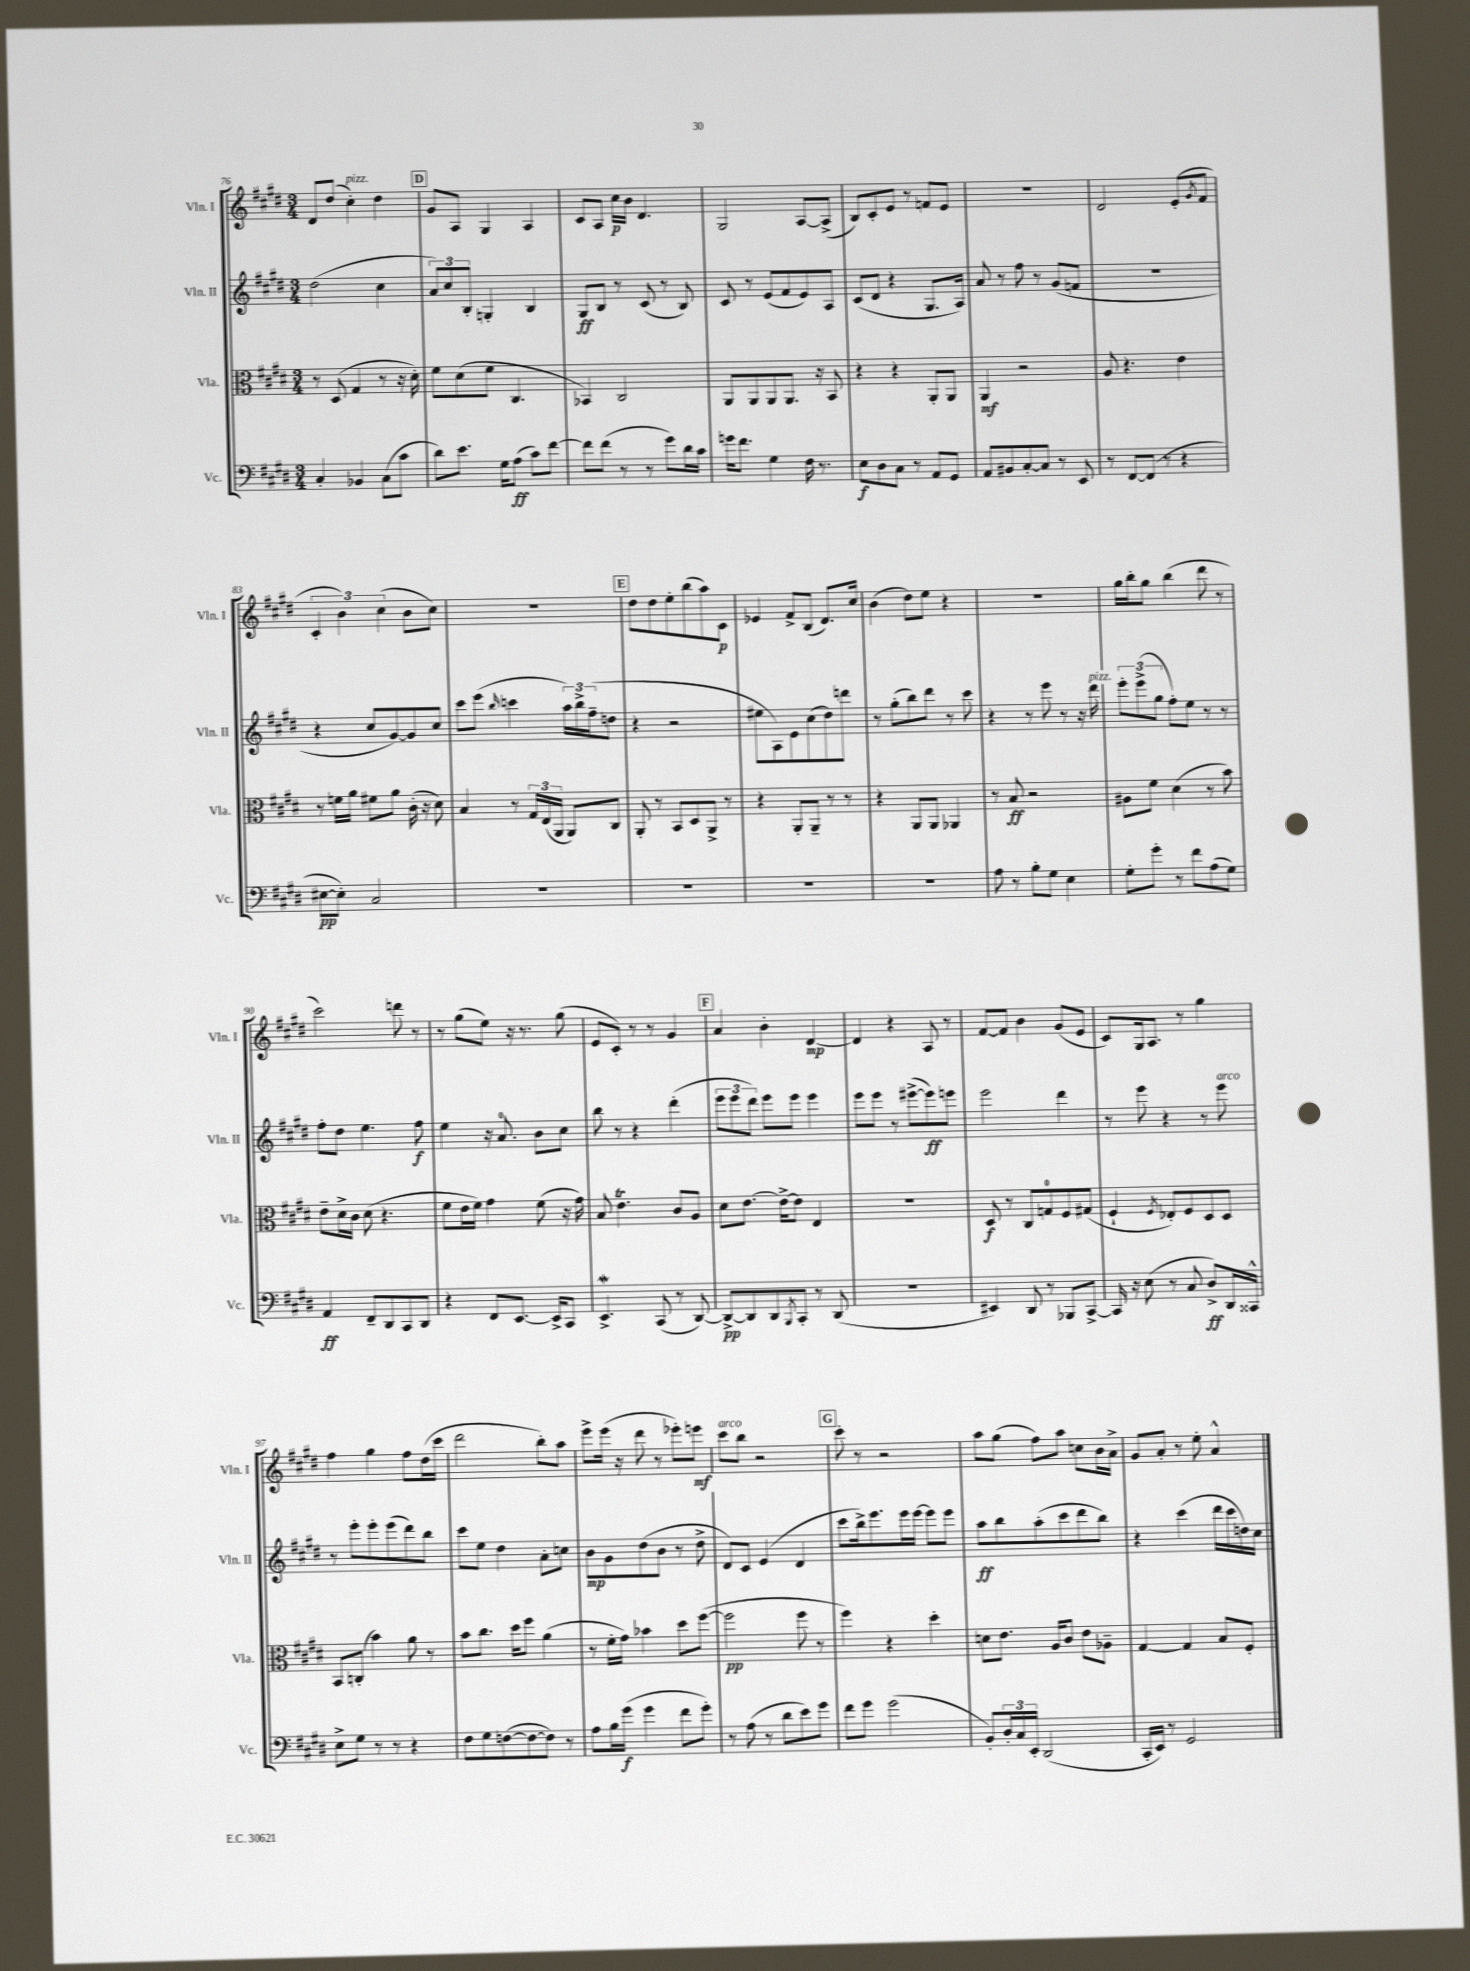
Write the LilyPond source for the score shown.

<<
\new StaffGroup <<
\new Staff = "s0" \with { instrumentName = "Vln. I" shortInstrumentName = "Vln. I" } {
    \clef treble \key e \major \numericTimeSignature \time 3/4
    dis'8 dis''8( cis''4-.^\markup { \italic "pizz." }) dis''4 |
    \mark \markup { \box "D" } gis'8 a8 gis4 a4 |
    cis'8 a8 cis''16\p b'16 dis'4. |
    gis2 a8~ a8->( |
    b8) cis'8-. e'8 r8 f'8 e'8 |
    R2. |
    dis'2 e'8-.( \acciaccatura { gis'8 } fis'8 |
    \tuplet 3/2 { cis'4-. b'4) cis''4( } b'8 cis''8) |
    R2. |
    \mark \markup { \box "E" } dis''8 dis''8 e''8-. b''8( a''8) cis'8\p |
    ees'4 fis'8-> b8( dis'8.) cis''16 |
    b'4( dis''8) e''8 r4 |
    R2. |
    gis''16 b''16-. gis''8 b''4( dis'''8 r8 |
    cis'''2) d'''8 r8 |
    r8 gis''8( e''8) r16 r8. gis''8( |
    e'8 cis'8-.) r8 r8 gis'4 |
    \mark \markup { \box "F" } a'4 b'4-. dis'4~\mp |
    dis'4 r4 a8 r8 |
    fis'8~ fis'8 b'4 gis'8( e'8 |
    cis'8) gis16 a8. r8 gis''4 |
    fis''4 gis''4 fis''8 dis''16( cis'''16 |
    dis'''2 b''8-.) a''8 |
    e'''8-> e'''16( r16 dis'''8 r8 ees'''8-.) e'''8\mf |
    cis'''8^\markup { \italic "arco" } b''8 r2 |
    \mark \markup { \box "G" } cis'''8-. r8 r2 |
    a''8 gis''8( fis''8) a''8 c''8 b'16 a'16-> |
    gis'8 a'8-. r8 e''8-. a'4-^ \bar "|." |
}
\new Staff = "s1" \with { instrumentName = "Vln. II" shortInstrumentName = "Vln. II" } {
    \clef treble \key e \major \numericTimeSignature \time 3/4
    dis''2( cis''4 |
    \mark \markup { \box "D" } \tuplet 3/2 { a'8) cis''8 b8-. } g4-. b4 |
    gis8\ff b8 r8 cis'8( r8 b8) |
    cis'8 r8 e'8( fis'8 e'8) a8 |
    cis'8( dis'8 r4 gis8. a16) |
    a'8 r8 fis''8 r8 gis'8( f'8 |
    R2. |
    r4 cis''8 gis'8~) gis'8 cis''8 |
    cis'''8 e'''8( \grace { b''16 } c'''4 \tuplet 3/2 { a''16) b''16-> fis''16--( } d''8 |
    \mark \markup { \box "E" } r4 r2 |
    eis''8 a8) e'8 cis''8( dis''8) d'''8 |
    r8 gis''8-.( b''8) dis'''8 r8 cis'''8 |
    r4 r8 e'''8 r8 r16 dis'''16^\markup { \italic "pizz." } |
    \tuplet 3/2 { e'''8-. e'''8->( gis''8 } fis''8-.) e''8 r8 r8 |
    fis''8-. dis''8 e''4. fis''8\f |
    e''4 r16 a'8.-0 b'8 cis''8 |
    b''8 r8 r4 dis'''4-.( |
    \mark \markup { \box "F" } \tuplet 3/2 { e'''8 e'''8 dis'''8) } e'''8 e'''8 e'''4 |
    e'''8 e'''8 r8 eis'''8~->( eis'''8\ff) e'''8 |
    e'''2 dis'''4 |
    r8 e'''8 r4 r8 e'''8^\markup { \italic "arco" } |
    r8 e'''8-. e'''8-. e'''8( dis'''8) b''8 |
    cis'''8 e''8 dis''4 a'8-. c''8 |
    b'8\mp gis'8 dis''8( b'8 r8 dis''8-> |
    dis'8) cis'8 e'4( dis'4 |
    \mark \markup { \box "G" } cis'''8 b''16->) e'''8. e'''16 e'''16~ e'''8 e'''8 |
    a''8\ff b''8 a''8-.( cis'''8 dis'''8 b''8) |
    r4 cis'''4( dis'''16 cis'''16 d''16) cis''16 \bar "|." |
}
\new Staff = "s2" \with { instrumentName = "Vla." shortInstrumentName = "Vla." } {
    \clef alto \key e \major \numericTimeSignature \time 3/4
    r8 dis8( gis4 r8 r16 dis'16-.) |
    \mark \markup { \box "D" } fis'8 dis'8( fis'8 cis4. |
    bes,4) cis2 |
    a,8 a,8 a,8 a,8. r16 b,8 |
    r4 r4 a,8-. a,8 |
    a,4\mf r2 |
    a8 r4. e'4 |
    r8 f'16 a'16 fis'8 a'8 cis'16-.( r16 dis'8) |
    b4 r8 \tuplet 3/2 { gis16 e16( a,16 } a,8) cis8 |
    \mark \markup { \box "E" } a,8-. r8 b,8 dis8 a,8-> r8 |
    r4 a,8-. a,8-- r8 r8 |
    r4 a,8 a,8 aes,4 |
    r8 b8\ff r2 |
    ais8 fis'8 dis'4( r8 b'8) |
    e'8-- dis'16-> cis'16 dis'8( r4. |
    fis'8 e'16 fis'16) gis'4 fis'8( r16 gis'16) |
    b8 e'4.\trill cis'8 a8 |
    \mark \markup { \box "F" } dis'8 e'8.~ e'16~-> e'8 e4 |
    R2. |
    dis8\f r8 cis8 g8-0 fis8 gis8( |
    fis4-! \acciaccatura { fis8 } ees8-.) fis8 dis8 dis8 |
    b,8 c8-.( b'4) a'8 r8 |
    b'8 cis''8. dis''16 fis''8 a'4( |
    r8 fis'16-. gis'16) bes'4 dis''8 fis''8~( |
    fis''2\pp fis''8 r8 |
    \mark \markup { \box "G" } fis''4) r4 dis''4-. |
    d'8 e'8. a16 cis'8 e'8 aes8-- |
    gis4~ gis4 b8 fis8-. \bar "|." |
}
\new Staff = "s3" \with { instrumentName = "Vc." shortInstrumentName = "Vc." } {
    \clef bass \key e \major \numericTimeSignature \time 3/4
    cis4-. bes,4 cis8( cis'8 |
    \mark \markup { \box "D" } dis'8) e'8. gis16 a8\ff( cis'8) fis'8~ |
    fis'8 fis'8( r8 r8 gis'8) dis'16 cis'16 |
    g'16 fis'8. gis4 fis16 r8. |
    e8\f dis8 cis8 r8 a,8 gis,8 |
    a,8 bis,8 cis8~-. cis8 r8 e,8 |
    r8 fis,8~ fis,8( r8 r4 |
    eis8~\pp eis8-.) cis2 |
    R2. |
    \mark \markup { \box "E" } R2. |
    R2. |
    R2. |
    a8 r8 b8-. gis8 e4 |
    gis8-. gis'8-. r8 fis'8 a8( gis8) |
    a,4\ff fis,8-- dis,8 cis,8 dis,8 |
    r4 fis,8 e,8.~ e,16-> cis,8 |
    e,4.->\mordent cis,8( r8 dis,8~) |
    \mark \markup { \box "F" } dis,8~->\pp dis,8 dis,8 \acciaccatura { b,,8 } cis,8-. r8 dis,8( |
    R2. |
    eis,4) dis,8 r8 bes,,8 cis,8~-> |
    cis,16 r16 e8( r8 cis8 dis8->\ff) dis,16 cisis,16-^ |
    e8-> gis8 r8 r8 r4 |
    fis8 gis8 f8~( f8~ f8) r8 |
    a8 b16 gis'16\f( gis'4 fis'8 gis'8-.) |
    r8 a8( r8 dis'8 e'8) gis'8 |
    \mark \markup { \box "G" } fis'8 gis'8 gis'2( |
    b,8-.) \tuplet 3/2 { dis16-. cis16 e,16-. } dis,2( |
    cis,16-. e,16) r8 gis,2 \bar "|." |
}
>>
>>
\layout { \context { \Score currentBarNumber = #76 } }
